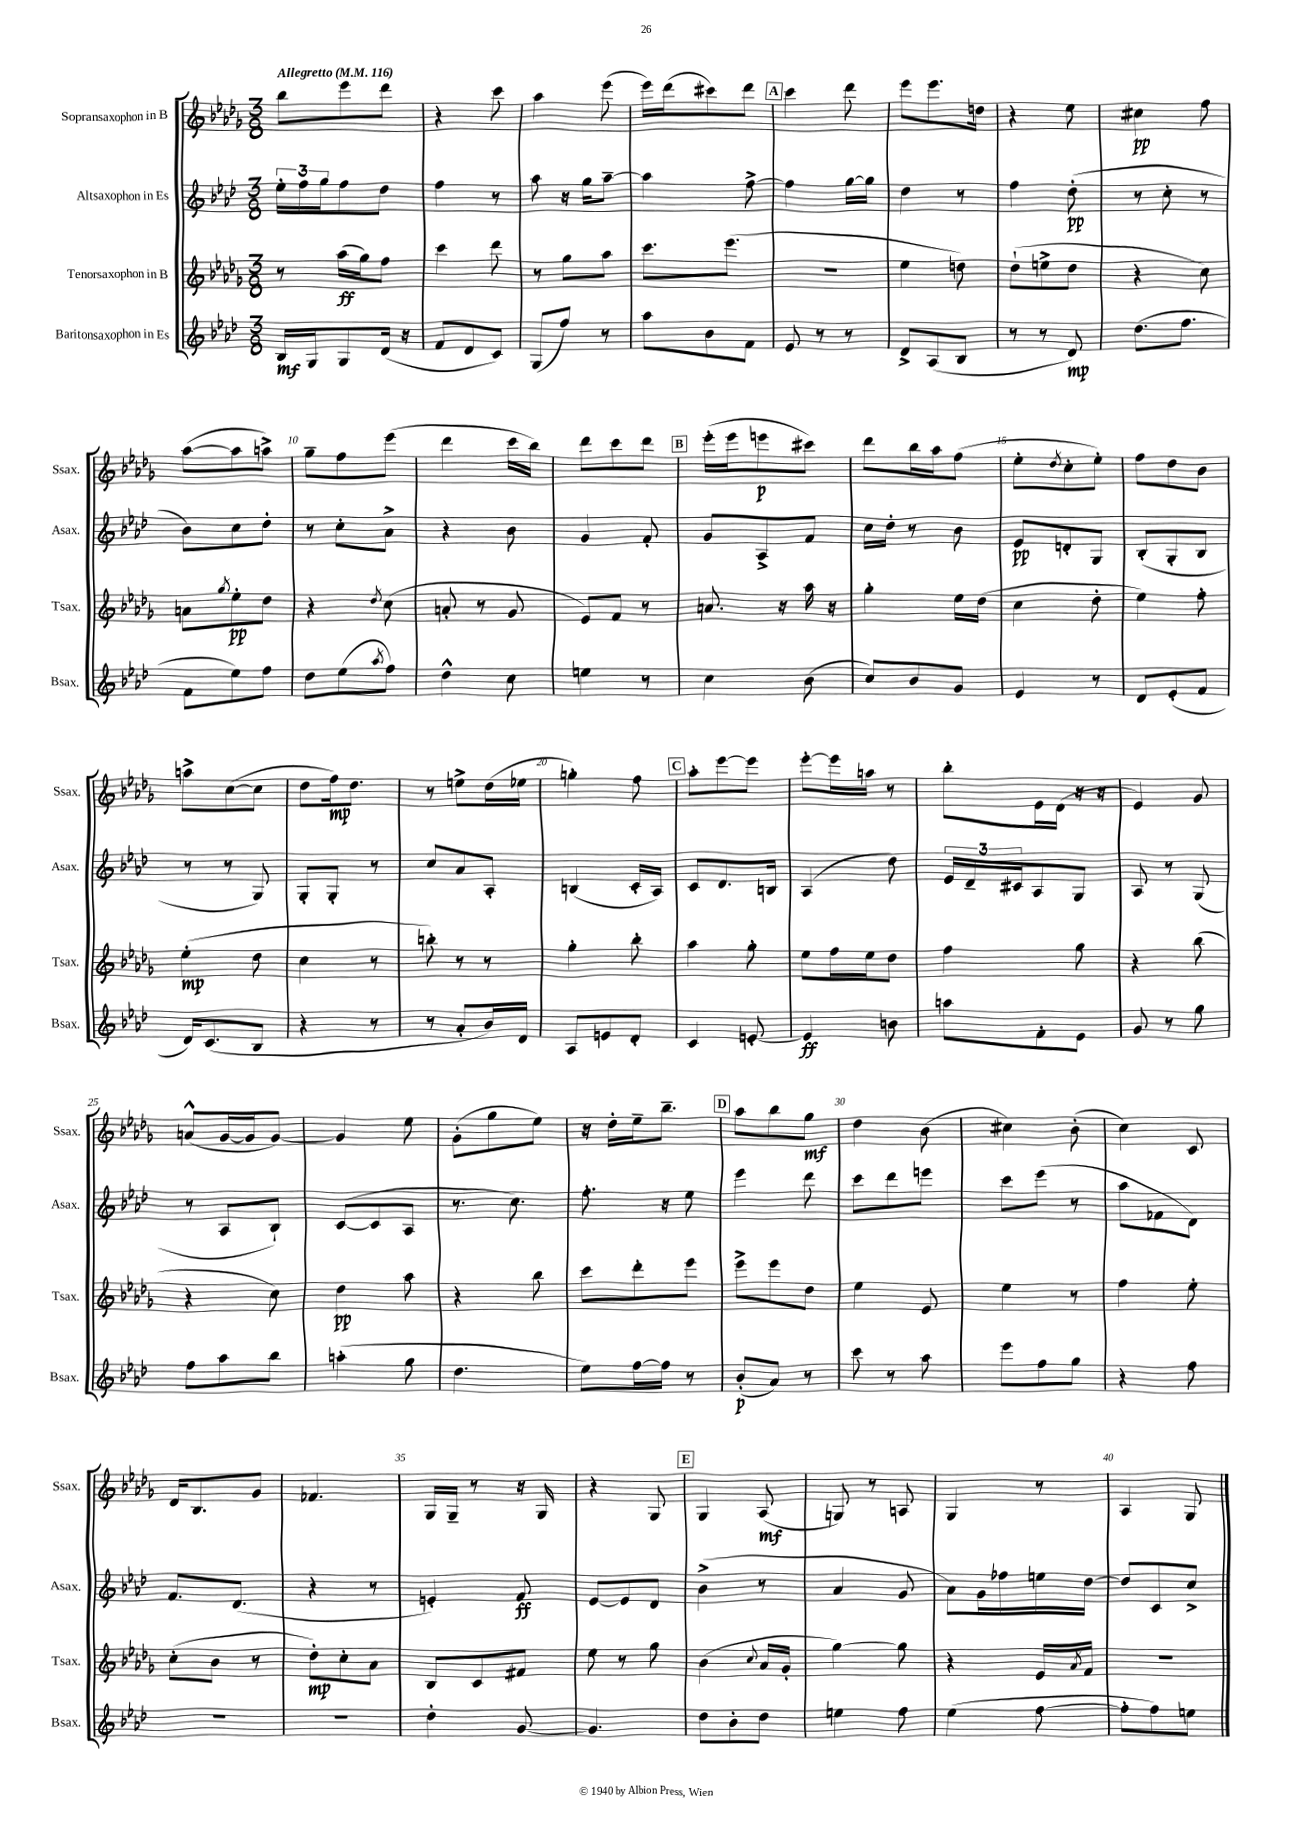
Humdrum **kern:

**kern	**kern	**kern	**kern
*staff4	*staff3	*staff2	*staff1
*clefG2	*clefG2	*clefG2	*clefG2
*k[b-e-a-d-]	*k[b-e-a-d-g-]	*k[b-e-a-d-]	*k[b-e-a-d-g-]
*M3/8	*M3/8	*M3/8	*M3/8
*MM116	*MM116	*MM116	*MM116
16B-/LL	8r	24ee-'\LL	8bb-\L
.	.	24ff\	.
16G/J	.	.	.
.	.	24gg\J	.
8G/	(16aa-\LL	8ff\	8eee-\
.	16gg-\J)	.	.
(16d-/Jk	8ff\J	8dd-\J	8ddd-\J
16r	.	.	.
=	=	=	=
8f/L	4ccc\	4ff\	4r
8d-/	.	.	.
8c/J)	8ddd-\	8r	8ccc\
=	=	=	=
(8G/L	8r	8aa-\	4aa-\
8ff/J)	8gg-\L	16r	.
.	.	16gg\LK	.
8r	8aa-\J	[8aa-~\J	(8eee-\
=	=	=	=
8aa-\L	8.ccc\L	4aa-\]	16eee-\LL)
.	.	.	(16ddd-\J
8b-\	.	.	8ccc#\)
.	(8.eee-\J	.	.
8f\J	.	[8ff^\	8ddd-\J
=	=	=	=
8e-/	4.r	4ff\]	4ccc\
8r	.	.	.
8r	.	[16gg\LL	8ddd-\
.	.	16gg\]JJ	.
=	=	=	=
8d-^/L	4ee-\	4dd-\	8eee-\L
(8A-/	.	.	8.eee-\
8B-/J	8dd\)	8r	.
.	.	.	16dd\Jk
=	=	=	=
8r	(8dd-`\L	4ff\	4r
8r	8ee^\	.	.
8d-/)	8dd-\J	(8dd-'\	8ee-\
=	=	=	=
(8.dd-\L	4r	8r	4cc#\
.	.	8cc'\	.
8.ff\J	.	.	.
.	8cc\)	8r	8ff\
=	=	=	=
8f\L	8a\L	8b-\L)	([8aa-\L
.	8qgg-/	.	.
8ee-\)	8ee-'\	8cc\	8aa-\]
8ff\J	8dd-\J	8dd-'\J	8aa^\J)
=	=	=	=
8dd-\L	4r	8r	8gg-~\L
(8ee-\	.	8cc'\L	8ff\
8qaa-/	8qdd-/	.	.
8ff\J)	(8cc\	8a-^\J	(8eee-\J
=	=	=	=
4dd-^^\	8a'/	4r	4ddd-\
.	8r	.	.
8cc\	8g-/	8b-\	16ccc\LL
.	.	.	16bb-\JJ)
=	=	=	=
4ee\	8e-/L)	4g/	8ddd-\L
.	8f/J	.	8ccc\
8r	8r	8f'/	8ddd-\J
=	=	=	=
4cc\	8.a/	8g/L	(16eee-'\LL
.	.	.	16eee-\J
.	.	8A-^/	8eee\
.	16r	.	.
(8b-\	16aa-\	8f/J	8ccc#\J)
.	16r	.	.
=	=	=	=
8cc/L)	4gg-'\	16cc\LL	8ddd-\L
.	.	16dd-'\JJ	.
8b-/	.	8r	16bb-\L
.	.	.	16aa-\J
8g/J	16ee-\LL	8b-\	(8ff\J
.	(16dd-\JJ	.	.
=	=	=	=
4e-/	4cc\	8e-/L	8ee-'\L
.	.	.	8qdd-/
.	.	8d'/	8cc'\
8r	8dd-'\	8G/J	8ee-'\J)
=	=	=	=
8d-/L	4ee-\)	(8B-'/L	8ff\L
(8e-'/	.	8G'/	8dd-\
8f/J	8ff'\	8B-/J	8b-\J
=	=	=	=
16d-/LK)	(4ee-'\	8r	8aa^\L
(8.c/	.	.	.
.	.	8r	([8cc\
8B-/J	8dd-\	8G/)	8cc\]J
=	=	=	=
4r	4cc\	8G'/L	8dd-\L
.	.	8G'/J	16ff\k)
.	.	.	8.dd-\J
8r	8r	8r	.
=	=	=	=
8r	8bb'\)	8cc/L	8r
8a-'/L	8r	8a-/	8ee^\L
16b-/L)	8r	8A-'/J	(16dd-\L
16d-/JJ	.	.	16ee-\JJ
=	=	=	=
8A-/L	4gg-'\	(4B/	4gg'\)
8e/	.	.	.
8d-'/J	8bb-'\	16c'/LL	8ff\
.	.	16A-/JJ)	.
=	=	=	=
4c/	4aa-\	8c/L	8aa-'\L
.	.	8.d-/	[8eee-\
[8e'/	8gg-'\	.	8eee-\]J
.	.	16B/Jk	.
=	=	=	=
4e/]	8ee-\L	(4A-/	[8eee-'\L
.	16ff\L	.	16eee-\]L
.	16ee-\J	.	16aa\JJ
8b\	8dd-\J	8dd-\)	8r
=	=	=	=
8aa\L	4ff\	24e-/LL	8bb-'\L
.	.	24d-~/	.
.	.	24c#/J	.
8f'\	.	8A-/	16e-\L
.	.	.	(16d-\JJ
8e-\J	8gg-\	8G/J	16r
.	.	.	16r
=	=	=	=
8g/	4r	8A-/	4e-/)
8r	.	8r	.
8gg\	(8bb-\	(8G/	8g-/
=	=	=	=
8ff\L	4r	8r	(8a^^/L
8aa-\	.	8A-/L	[16g-/L
.	.	.	16g-/]J
8bb-\J	8cc\)	8B-`/J)	[8g-/J)
=	=	=	=
(4aa'\	4dd-\	([8c/L	4g-/]
.	.	8c/]	.
8gg\	8aa-\	8A-/J	8ee-\
=	=	=	=
4.dd-\	4r	8.r	(8g-'\L
.	.	.	8gg-\
.	.	8.cc\)	.
.	8bb-\	.	8ee-\J)
=	=	=	=
8ee-\L)	8ccc\L	8.ff'\	16r
.	.	.	16dd-'\LL
[16ff\L	8ddd-'\	.	16ee-~\J
16ff\]JJ	.	16r	8.bb-~\J
8r	8eee-\J	8ee-\	.
=	=	=	=
(8b-'/L	8eee-^\L	4eee-\	8aa-\L
8a-/J)	8eee-\	.	8bb-\
8r	8dd-\J	8ddd-\	8gg-\J
=	=	=	=
8ccc\	4ee-\	8ccc\L	4dd-\
8r	.	8ddd-\	.
8aa-\	8e-/	8eee\J	(8b-\
=	=	=	=
8eee-\L	4ee-\	8ccc\L	4cc#\)
8ff\	.	(8eee-\J	.
8gg\J	8r	8r	(8b-'\
=	=	=	=
4r	4ff\	8aa-\L	4cc\)
.	.	8f-\	.
8ff\	8ee-'\	8d-\J)	8c/
=	=	=	=
4.r	(8cc'\L	8.f/L	16d-/LK
.	.	.	8.B-/
.	8b-\J	.	.
.	.	(8.d-/J	.
.	8r	.	8g-/J
=	=	=	=
4.r	8dd-'\L)	4r	4.f-/
.	8cc'\	.	.
.	8a-\J	8r	.
=	=	=	=
4dd-'\	8B-/L	4e'/)	16G-/LL
.	.	.	16G-~/JJ
.	8c/	.	8r
[8g/	8f#/J	8f/	16r
.	.	.	16G-/
=	=	=	=
4.g/]	8ee-\	[8e-/L	4r
.	8r	8e-/]	.
.	8gg-\	8d-/J	8G-/
=	=	=	=
8dd-\L	(4b-\	(4b-^\	4G-/
8b-'\	.	.	.
.	8qqcc/	.	.
8dd-\J	16a-/LL	8r	(8A-/
.	16g-'/JJ	.	.
=	=	=	=
4ee\	[4gg-\)	4a-/	8G/)
.	.	.	8r
8ff\	8gg-\]	8g/	8A/
=	=	=	=
(4ee-\	4r	8a-\L)	4G-/
.	.	16g\L	.
.	.	16ff-\	.
[8ff\	16e-/LL	16ee\	8r
.	8qa-/	.	.
.	16f/JJ	[16dd-\JJ	.
=	=	=	=
8ff'\]L	4.r	8dd-/]L	4A-/
8ff\)	.	8c/	.
8ee\J	.	8cc^/J	8G-/
==	==	==	==
*-	*-	*-	*-
